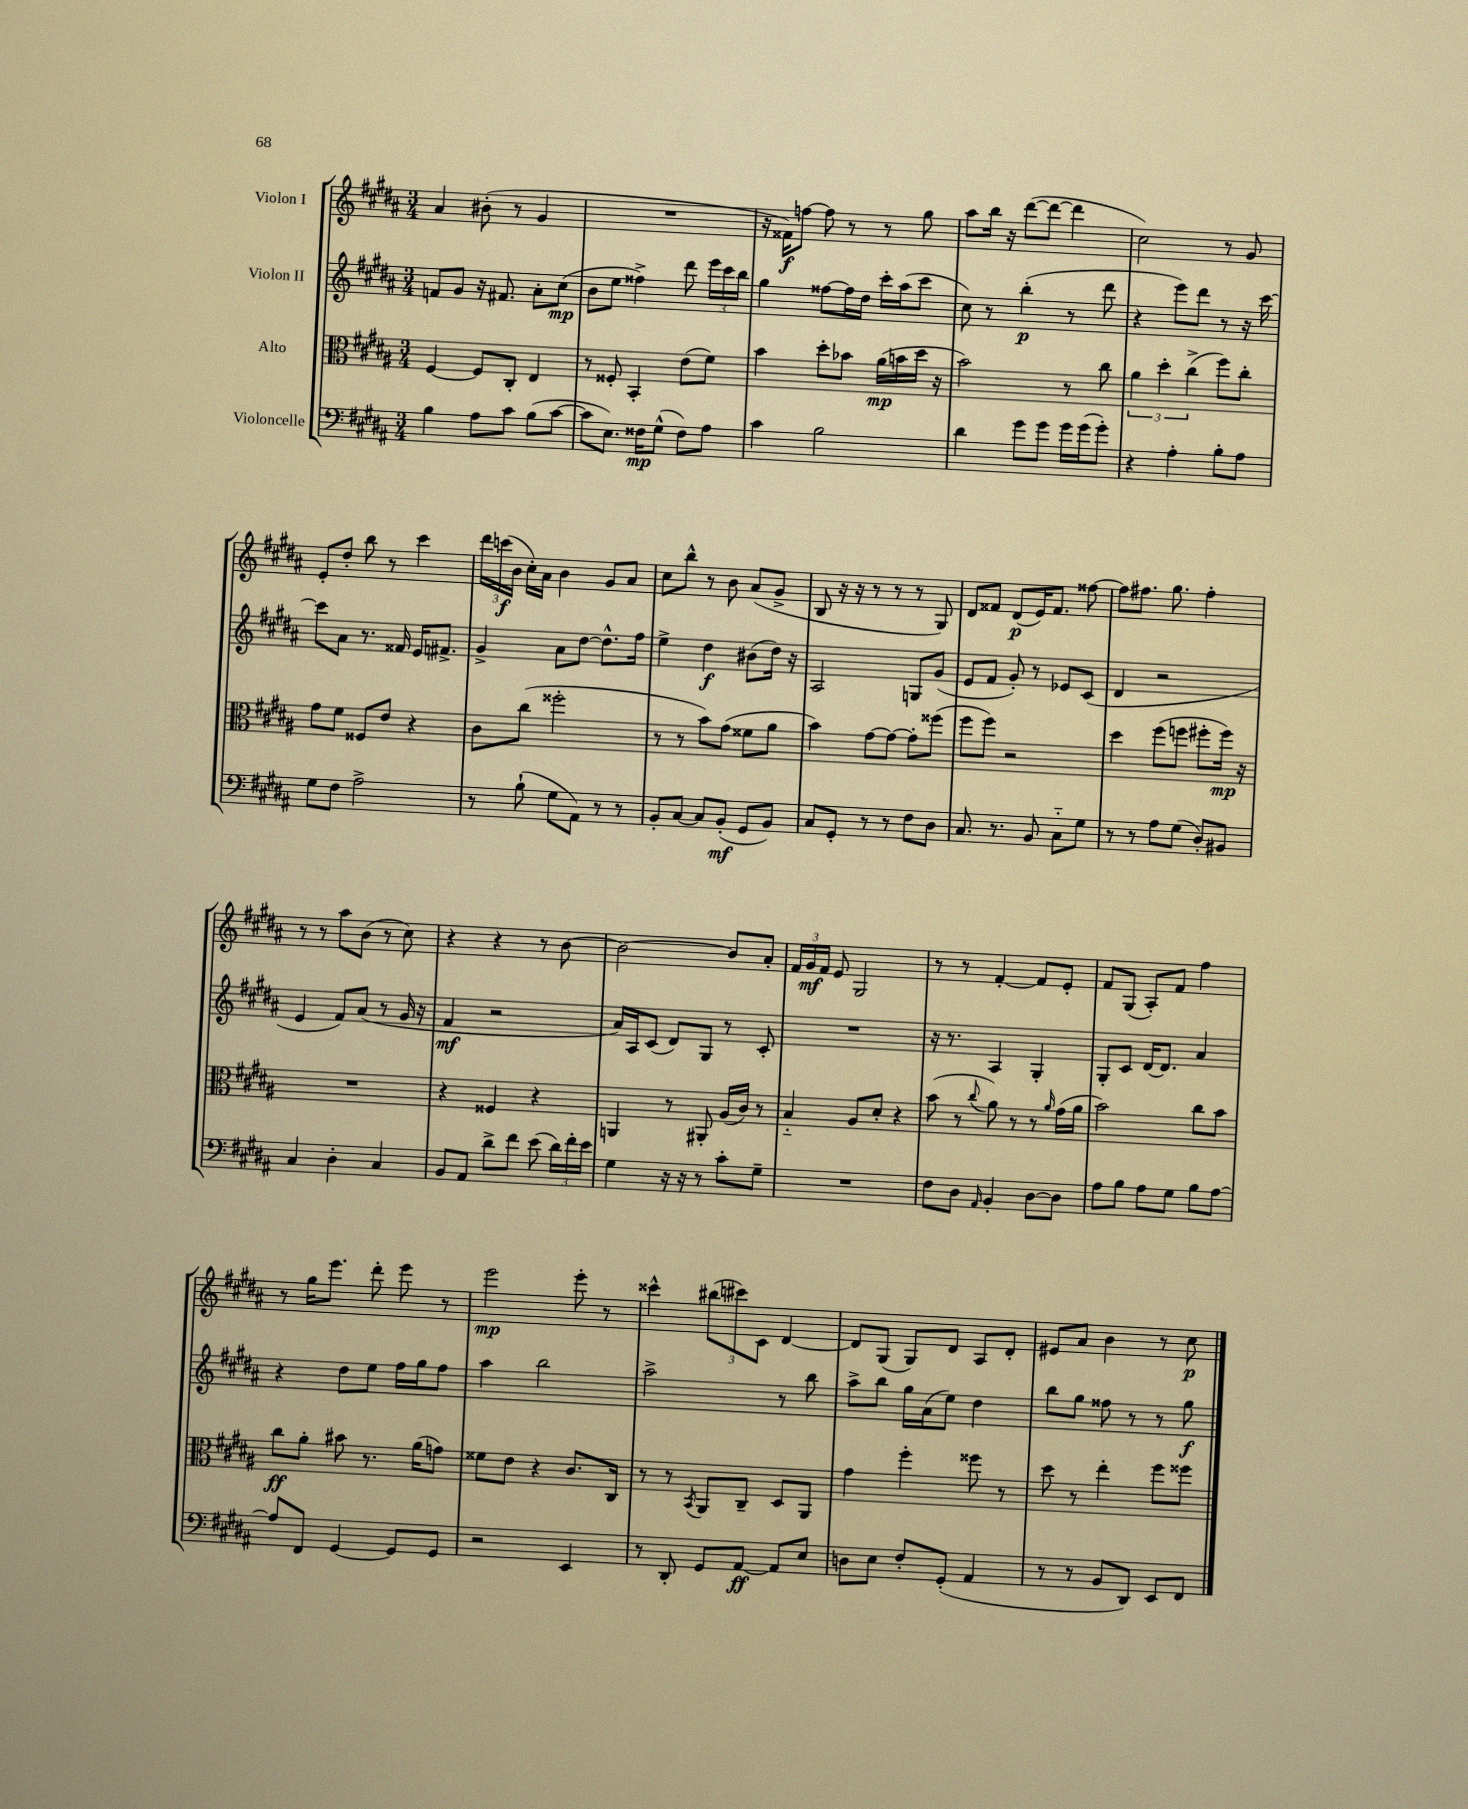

**kern	**kern	**kern	**kern
*staff4	*staff3	*staff2	*staff1
*clefF4	*clefC3	*clefG2	*clefG2
*k[f#c#g#d#a#]	*k[f#c#g#d#a#]	*k[f#c#g#d#a#]	*k[f#c#g#d#a#]
*M3/4	*M3/4	*M3/4	*M3/4
4B	[4F#	8f	4a#
.	.	8g#	.
8A#	8F#]	16r	(8b#'
.	.	8.f#	.
8c#	8C#'	.	8r
(8B	4E	8a#'	4g#
[8c#	.	(8cc#	.
=	=	=	=
8c#]	8r	8b	2.r
8.E)	8F##'	8ee	.
.	4BB'	4ff##^)	.
16F##	.	.	.
(8G#^^	.	.	.
8F##)	(8e	8ddd#	.
8A#	8f#)	24eee	.
.	.	24ccc#	.
.	.	24bb	.
=	=	=	=
4c#	4b	4gg#	16r
.	.	.	16f##)
.	.	.	[8ff
2B	8dd#'	[8ff##	8ff]
.	8b-	16ff##]	8r
.	.	16dd#	.
.	(16a#	16ccc#'	8r
.	16b	(16aa#	.
.	16dd#	8ccc#	8gg#
.	16r	.	.
=	=	=	=
4d#	2b)	8cc#)	8aa#
.	.	8r	16bb
.	.	.	16r
8g#	.	(4bb'	([8ddd#
8g#	.	.	8ddd#_
16g#	8r	8r	4ddd#]
(16g#	.	.	.
8g#')	8cc#	8ddd#	.
=	=	=	=
4r	6a#	4r	2cc#)
.	6dd#'	.	.
4A#'	.	8eee)	.
.	(6cc#^	.	.
.	.	8ddd#	.
8B'	8ff#)	8r	8r
8A#	8cc#'	16r	8g#
.	.	[16ccc#	.
=	=	=	=
8G#	8g#	8ccc#]	8e'
8F#	8f#	8a#	8dd#'
2A#^	8F##	8.r	8bb
.	8e	.	8r
.	.	16f##	.
.	4r	16e	4ccc#
.	.	8.f#^	.
=	=	=	=
8r	8c#	4g#^	24ddd#
.	.	.	(24ccc
.	.	.	24b
(8B`	(8cc#	.	16cc#')
.	.	.	16a#
8G#	2ff##'	8a#	4b
8AA#)	.	[8dd#	.
8r	.	8.dd#^^]	8g#
8r	.	.	8a#
.	.	16ff#	.
=	=	=	=
8BB'	8r	4ee^	8cc#
[8C#	8r	.	8bb^^
8C#]	8b)	4dd#	8r
(8BB'	(8g#	.	8b
8GG#	8f##	(8b#	(8a#
8BB)	8a#	16dd#)	8g#^
.	.	16r	.
=	=	=	=
8C#	4b)	2A#	8B
8GG#'	.	.	16r
.	.	.	16r
8r	[8g#	.	8r
8r	8g#_	.	8r
8F#	8g#']	8G	8r
8D#	(8ff##	(8g#	8G#)
=	=	=	=
8.C#	8ff#	8e	8d#
.	8ff#)	8f#	8f##
8.r	.	.	.
.	2r	8g#')	(8d#
8BB	.	8r	16e)
.	.	.	8.f##
8C#'~	.	8e-	.
8G#	.	(8c#	[8ff##
=	=	=	=
8r	4dd#	4d#	8ff##]
8r	.	.	8.ff#
8A#	(8ff#	2r	.
.	.	.	8.gg#
(8G#	8ff	.	.
8D#')	8ff#'	.	4ff#'
8BB#	16ff#)	.	.
.	16r	.	.
=	=	=	=
4C#	2.r	4e	8r
.	.	.	8r
4D#'	.	8f#)	8aa#
.	.	(8a#	(8b
4C#	.	8r	8r
.	.	16g#	8cc#)
.	.	16r	.
=	=	=	=
8BB	4r	4f#	4r
8AA#	.	.	.
8d#^	4F##	2r	4r
8f#	.	.	.
(8e	4r	.	8r
24d#)	.	.	[8b
24f#'	.	.	.
24e	.	.	.
=	=	=	=
4G#	4AA	16a#)	2b_
.	.	16A#	.
.	.	(8c#	.
16r	8r	8d#)	.
16r	.	.	.
8r	8AA#'	8G#	.
8c#'	(16A#	8r	8b]
.	16c#)	.	.
8G#~	8r	8c#'	8a#'
=	=	=	=
2.r	4B'~	2.r	24f#
.	.	.	24g#
.	.	.	24f#
.	.	.	8e
.	8A#	.	2G#
.	8d#'	.	.
.	4r	.	.
=	=	=	=
8F#	(8b	16r	8r
.	.	8.r	.
8D#	8r	.	8r
16qqAA#	8qqcc#	.	.
4BB'	8a#)	4A#	[4f#'
.	8r	.	.
[8D#	8r	4G#'	8f#]
.	16qqa#	.	.
8D#]	(16g#	.	8e'
.	16a#	.	.
=	=	=	=
8A#	2b)	8G#'	8f#
8B	.	8c#	(8G#
8A#	.	[16d#	8A#')
.	.	8.d#]	.
8G#	.	.	8f#
8B	8cc#	4a#	4ff#
[8A#	8b	.	.
=	=	=	=
8A#]	8cc#	4r	8r
8FF#	8a#'	.	16gg#
.	.	.	8.eee
[4GG#	8b#	8dd#	.
.	8.r	8ee	8ddd#'
8GG#]	.	16ff#	8eee
.	(16a#	16gg#	.
8GG#	8g)	8ff#	8r
=	=	=	=
2r	8f##	4aa#	2eee
.	8e	.	.
.	4r	2bb	.
4EE	8.c#	.	8eee'
.	.	.	8r
.	16C#	.	.
=	=	=	=
8r	8r	2aa#^	4ccc##^^
8DD#'	8r	.	.
.	8qBB	.	.
8GG#	8AA#	.	(12bb#
.	.	.	12ccc#)
[8AA#	8C#~	.	.
.	.	.	12c#
8AA#]	8D#	8r	[4d#
8E	8AA#	8bb	.
=	=	=	=
8D	4g#	8aa#^	8d#]
8E	.	8bb	(8G#
8F#'	4ff#'	16gg#	8G#)
.	.	(16a#	.
(8GG#'	.	8ee)	8d#
4AA#	8ff##	4dd#	8A#
.	8r	.	8d#'
=	=	=	=
8r	8dd#	8bb	8e#
8r	8r	8gg#	8a#
8BB	4ee'	8ff##	4b
8DD#)	.	8r	.
8EE	8ff#	8r	8r
8FF#	8ff##	8gg#	8cc#
==	==	==	==
*-	*-	*-	*-
